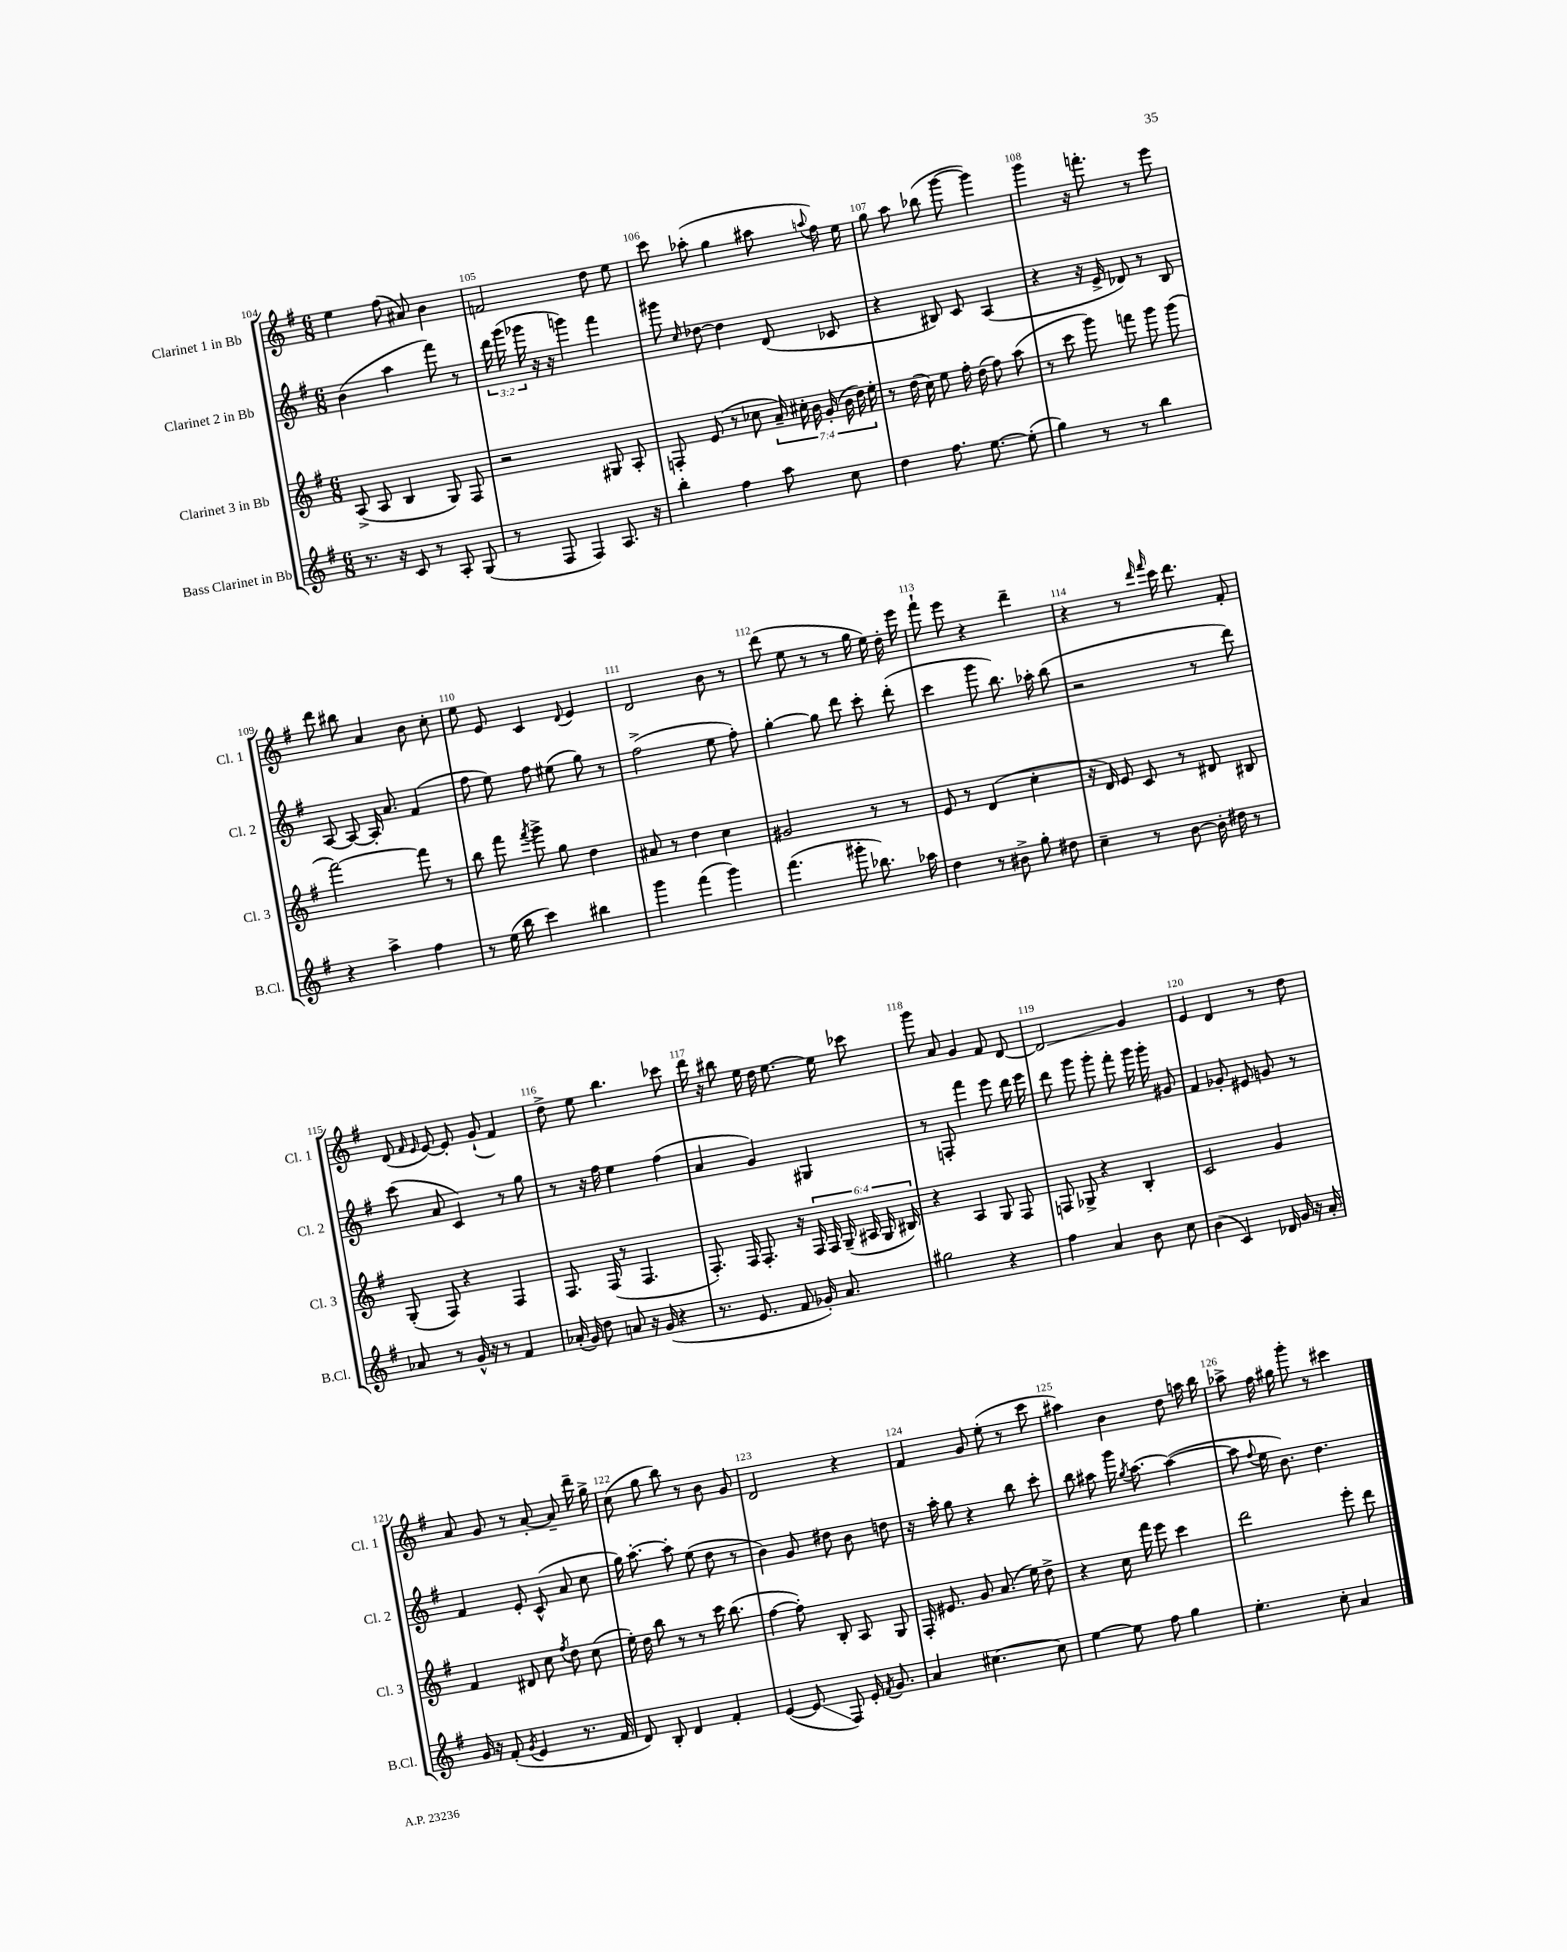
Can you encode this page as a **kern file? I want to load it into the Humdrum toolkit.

**kern	**kern	**kern	**kern
*staff4	*staff3	*staff2	*staff1
*clefG2	*clefG2	*clefG2	*clefG2
*k[f#]	*k[f#]	*k[f#]	*k[f#]
*M6/8	*M6/8	*M6/8	*M6/8
8.r	(8A^/	(4b\	4ee\
.	8A/	.	.
16r	.	.	.
8c/	4B/	4aa\	(8ff#\
8r	.	.	8a#/)
8A'/	8G/)	8fff#\)	4b\
(8G/	8F#/	8r	.
=	=	=	=
8r	2r	24ddd\	2f/
.	.	(24ggg\	.
.	.	24ggg-\	.
8F#/	.	16r	.
.	.	16r	.
4F#/)	.	4ggg\)	.
8.A/	8G#/	4fff#\	8dd\
.	8A'/	.	8ee\
16r	.	.	.
=	=	=	=
4bb'\	8F'/	8ggg#\	8ccc\
.	.	16qqcc/	.
.	(8e/	[8dd-\	(8aa-'\
4ff#\	8r	4dd-\]	4gg\
.	8cc-\	.	.
8aa\	28a~/)	(8d/	8aa#\
.	28cc#'\	.	.
.	28b\	.	.
.	(28g'/	.	.
.	.	.	8qqaa/
8cc\	.	8c-/	16ff#\)
.	28b\	.	.
.	28dd\)	.	.
.	.	.	16ee\
.	28ee'\	.	.
=	=	=	=
4dd\	8r	4r	8gg\
.	(16dd\	.	8aa\
.	16cc\)	.	.
8.ff#\	8ee\	8B#/)	(8bb-\
.	16ff#'\	8c/	[8ggg\
[8.ee\	(16dd\	.	.
.	8ff#\)	(4A/	4ggg\])
(8ee'\]	(8aa\	.	.
=	=	=	=
4gg\)	8r	4r	4ggg\
.	8ccc\	.	.
8r	8ggg\)	16r	16r
.	.	16e^/	8.fff'\
8r	8fff\	8d-/)	.
4bb\	8ggg\	8r	8r
.	(8ggg\	8B/	8eee\
=	=	=	=
4r	[2fff#\)	[8A/	8ddd\
.	.	8A/_	8bb#\
4aa^\	.	16A'/]	4a/
.	.	8.a/	.
4ff#\	8fff#\]	(4f#/	8b\
.	8r	.	8cc'\
=	=	=	=
8r	8bb\	8ff#\	8ee\
(16ee\	8fff#\	8ee\)	8e/
16bb\	.	.	.
.	8qfff#/	.	.
4ccc\)	8ggg^\	8ff#\	4c/
.	8gg\	(8ee#\	.
.	.	.	8qqd/
4bb#\	4dd\	8gg\)	4e/
.	.	8r	.
=	=	=	=
4ggg\	8a#/	(2ff#^\	2d/
.	8r	.	.
(4fff#\	4dd\	.	.
4ggg\)	4cc\	8ee\	8b\
.	.	8ff#'\)	8r
=	=	=	=
(4.fff#\	2g#/	[4gg'\	(8ddd\
.	.	.	8ee\
.	.	8gg\]	8r
8ggg#'\	.	8ddd\	8r
8.bb-\)	8r	8ccc'\	16gg\
.	.	.	16ee\)
.	8r	(8ddd'\	16dd'\
16aa-\	.	.	16eee\
=	=	=	=
4dd\	8e/	4ccc\	8fff#`\
.	8r	.	8eee\
8r	(4d/	8ggg\	4r
8b#^\	.	8.bb\)	.
8gg'\	4cc'\	.	4ddd~\
.	.	16aa-'\	.
8dd#\	.	(8bb\	.
=	=	=	=
4cc~\	16r	2r	4r
.	16d/)	.	.
.	8e/	.	.
8r	8c/	.	8r
.	.	.	16qqddd/
.	.	.	16qqfff#/
[8b\	8r	.	16ccc\
.	.	.	8.ddd\
16b'\]	8d#/	8r	.
16dd#\	.	.	.
8r	8B#/	8ddd\)	8f#'/
=	=	=	=
8a-/	(8G'/	(8ccc\	(8d/
.	.	.	16qqf#/
.	.	.	16qqe/
8r	8F#/)	8a/	[8e/)
16g^^/	4r	4c/)	8e'/]
16r	.	.	.
8r	.	.	(8g`/
4f#/	4F#/	8r	4f#/)
.	.	8gg\	.
=	=	=	=
(16a-'/	8.F#/	8r	8dd^\
16g/)	.	.	.
8dd\	.	16r	8ee\
.	(16F#/	16ff#\	.
8a/	8r	4ee\	4.bb\
16r	4.F#/	.	.
(16g/	.	.	.
4r	.	(4ff#\	.
.	.	.	8ccc-\
=	=	=	=
8.r	8.F#'/)	4a/	16ddd\
.	.	.	16r
.	.	.	8bb#\
8.e/	16F#/	.	.
.	8.F#'/	4g/)	16ee\
.	.	.	16dd\
8f#/	.	.	[8.ee\
.	16r	.	.
16g-'/)	24F#/	4G#/	.
.	24F#/	.	.
8.a/	.	.	16ee\]
.	(24G~/	.	.
.	24A#/	.	8ccc-\
.	24G/	.	.
.	24B#/)	.	.
=	=	=	=
2gg#\	4r	8r	8ggg\
.	.	8F'/	8a/
.	4A/	4fff#\	4g/
4r	8G/	8eee\	8f#/
.	8F#/	16ddd\	[8d/
.	.	16eee\	.
=	=	=	=
4ff#\	8F/	8ddd\	2d/]
.	8G-^/	8ggg\	.
4a/	4r	8ggg'\	.
.	.	8fff#'\	.
8b\	4B'/	16ggg\	4g/
.	.	16ggg'\	.
8cc\	.	8g#/	.
=	=	=	=
(4b\	2c/	4f#/	4e/
4c/)	.	8g-'/	4d/
.	.	8e#/	.
16d-/	4g/	8g/	8r
16g/	.	.	.
16r	.	8r	8dd\
16a'/	.	.	.
=	=	=	=
16g/	4f#/	4f#/	8a/
16r	.	.	.
(8f#'/	.	.	8g/
8qg/	.	.	.
4e/	8d#/	8e'/	8r
.	8cc\	(8c^^/	[8a'/
.	8qff#/	.	.
8.r	8dd\	8a/	8a~/]
.	(8cc\	8cc\	16ddd~\
16f#/	.	.	16gg^\
=	=	=	=
8d/)	16ee'\)	16gg\)	(8cc\
.	16dd\	[8.aa'\	.
8B'/	8bb\	.	8gg\
4d/	8r	8aa'\]	8bb\)
.	8r	(8ee\	8r
4f#'/	16ccc\	8dd\	8b\
.	(8.bb\	.	.
.	.	8r	8g/
=	=	=	=
([4e/	[4ff#\	4b\)	2d/
8e/]	8ff#'\])	8g/	.
8F#/)	8B'/	8dd#\	.
16e'/	8A/	8b\	4r
8qf#/	.	.	.
8.g/	.	.	.
.	8G/	8dd\	.
=	=	=	=
4a/	16F#'/	16r	4f#/
.	8.e#/	16aa'\	.
.	.	8gg\	.
[4.cc#\	8g/	4r	8g/
.	(8.a/	.	(8ee'\
.	.	8bb\	8r
.	16ee\)	.	.
8cc#\]	8dd^\	8ccc'\	8ccc\
=	=	=	=
[4ee\	4r	8bb\	4aa#\)
.	.	8aa#\	.
8ee\]	16cc\	16ggg\	4b\
.	.	8qgg/	.
.	16fff#\	[8.aa#\	.
8ff#\	8eee\	.	.
4gg\	4ccc\	(4aa#\_	8dd\
.	.	.	16aa\
.	.	.	16bb\
=	=	=	=
4.ee'\	2ddd\	8aa#\]	8aa-^\
.	.	8qqff#/	.
.	.	16ee\	16ff#\
.	.	8.b\)	16gg#\
.	.	.	8ggg'\
8cc'\	.	4.dd\	8r
4a/	8eee'\	.	4ccc#\
.	8ddd\	.	.
==	==	==	==
*-	*-	*-	*-
